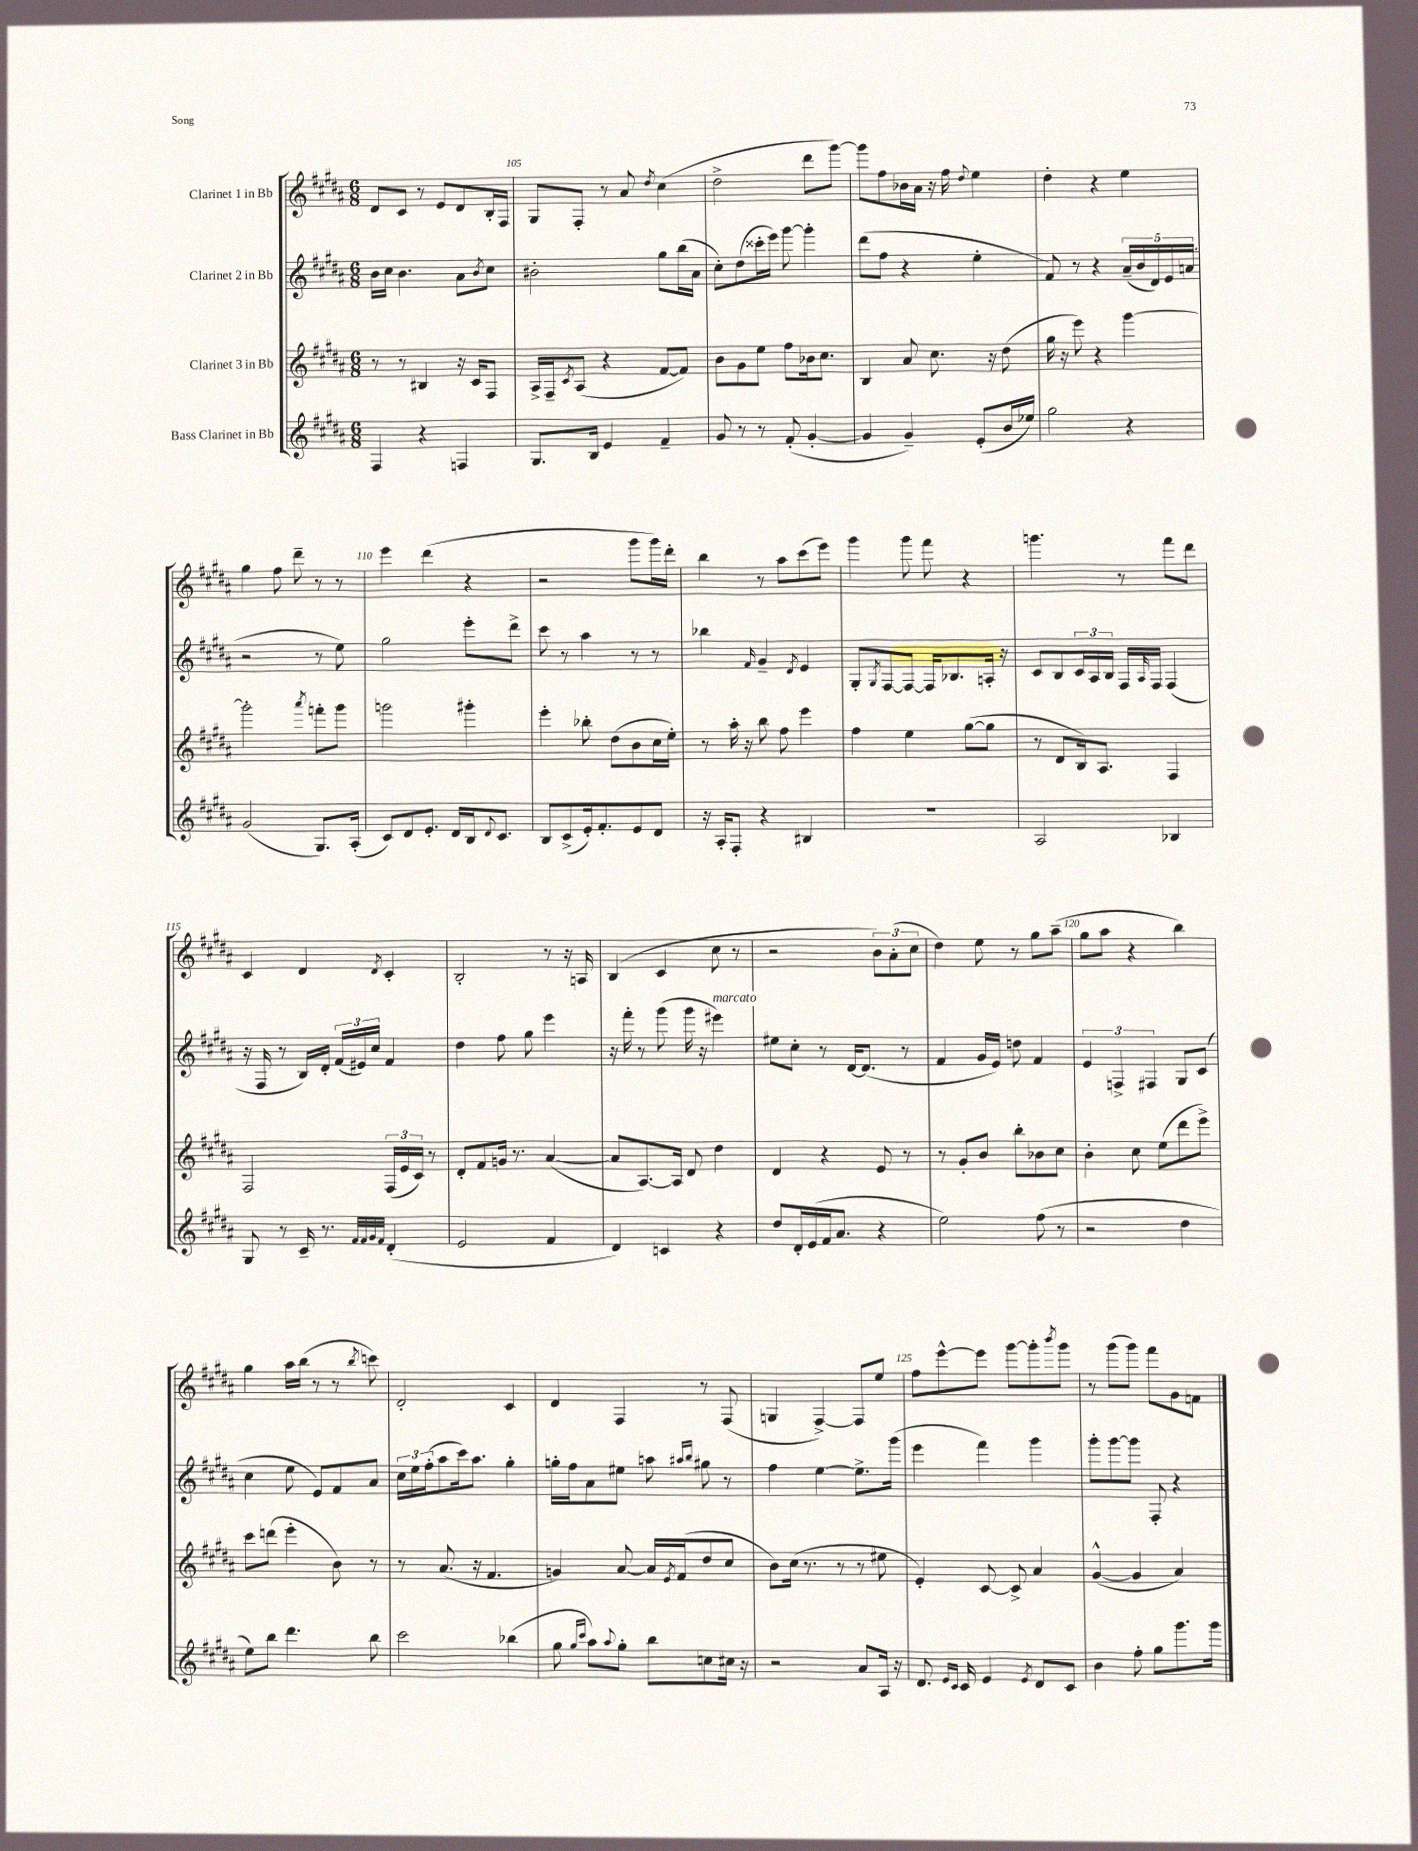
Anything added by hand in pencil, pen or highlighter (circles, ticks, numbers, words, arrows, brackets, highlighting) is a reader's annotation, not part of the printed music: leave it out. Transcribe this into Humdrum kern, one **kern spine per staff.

**kern	**kern	**kern	**kern
*staff4	*staff3	*staff2	*staff1
*clefG2	*clefG2	*clefG2	*clefG2
*k[f#c#g#d#a#]	*k[f#c#g#d#a#]	*k[f#c#g#d#a#]	*k[f#c#g#d#a#]
*M6/8	*M6/8	*M6/8	*M6/8
4F#	8r	16b	8d#
.	.	16cc#	.
.	8r	4.b	8c#
4r	4B#	.	8r
.	.	.	8e
4F	16r	8a#	8d#
.	16c#	.	.
.	.	8qb	.
.	8F#	8cc#	16B'
.	.	.	16F#
=	=	=	=
8.G#	16A#^	2b#'	8G#
.	16F#~	.	.
.	8qc#	.	.
.	(8A#	.	8F#'
16B	.	.	.
4e	4r	.	8r
.	.	.	8a#
.	.	.	8qdd#
4f#~	[8f#	8gg#	(4cc#
.	8f#])	(16bb	.
.	.	16a#	.
=	=	=	=
8g#	8b	8cc#')	2dd#^
8r	8g#	(8dd#	.
8r	8ee	16ccc##'	.
.	.	16eee)	.
(8f#'	8ff#	[8ggg#	.
[4g#'	16b-	4ggg#']	8ddd#
.	8.cc#	.	.
.	.	.	[8ggg#)
=	=	=	=
4g#]	4B	(8ddd#	8ggg#]
.	.	8ff#	8ff#
4g#~)	8a#	4r	16b-
.	.	.	16a#
.	8.cc#	.	16r
.	.	.	16ff#
.	.	.	8qqdd#
(8e'	.	4ee'	4ee
.	16r	.	.
16b	(8dd#	.	.
16ee-)	.	.	.
=	=	=	=
2gg#	16gg#	8f#)	4dd#'
.	16r	.	.
.	8eee)	8r	.
.	4r	4r	4r
4r	[4ggg#	(20a#~	4ee
.	.	20b	.
.	.	20d#)	.
.	.	20e	.
.	.	(20a	.
=	=	=	=
(2g#	2ggg#']	2r	4gg#
.	.	.	8ff#
.	.	.	8ddd#~
.	8qaaa#	.	.
8.G#)	8fff'	8r	8r
.	8ggg#	8ee)	8r
(16A#'	.	.	.
=	=	=	=
8c#)	2ggg	2gg#	4eee
8d#	.	.	.
8.e'	.	.	(4ddd#
16d#	.	.	.
16B	4ggg#'	8eee'	4r
8qqd#	.	.	.
8.c#	.	.	.
.	.	8ddd#^	.
=	=	=	=
8B	4eee'	8ccc#	2r
(8c#^	.	8r	.
16e')	8bb-'	4aa#	.
8.f#'	.	.	.
.	(8dd#	.	.
8e	8b	8r	8ggg#
8d#	16cc#	8r	16ggg#)
.	16ee')	.	16ddd#'
=	=	=	=
16r	8r	4bb-	4bb
16A#'	.	.	.
8F#'	16aa#'	.	.
.	16r	.	.
.	.	16qqf#	.
4r	8bb	4g#~	8r
.	8ff#	.	8aa#
.	.	8qd#	.
4B#	4eee	4e	(8ccc#
.	.	.	8eee)
=	=	=	=
2.r	4ff#	8G#'	4ggg#
.	.	8qG#	.
.	.	[8F#	.
.	4ee	8F#_	8ggg#
.	.	16F#]	8fff#
.	.	8.B-	.
.	([8gg#	.	4r
.	8gg#]	16A'	.
.	.	16r	.
=	=	=	=
2A#	8r	8c#	4.ggg
.	8d#	8B	.
.	16B)	24c#	.
.	.	24A#	.
.	8.A#	.	.
.	.	24B	.
.	.	16F#	8r
.	.	16qqA#	.
.	.	16F#	.
4B-	4F#	(4F#	8fff#
.	.	.	8ddd#
=	=	=	=
8G#	2F#	16r	4c#
.	.	16F#	.
8r	.	8r	.
16c#~	.	16B)	4d#
8.r	.	16d#'	.
.	.	(24f#	.
.	.	24e#)	.
.	.	24cc#	.
32qqf#	.	.	.
32qqf#	.	.	.
32qqg#	.	.	.
32qqf#	.	.	8qd#
(4d#'	(24F#	4f#	4c#'
.	24e	.	.
.	24c#)	.	.
.	8r	.	.
=	=	=	=
2e	8d#'	4dd#	2B'
.	8f#	.	.
.	16g	8ff#	.
.	8.r	.	.
.	.	8gg#	.
4f#	([4a#	4eee	8r
.	.	.	16r
.	.	.	16A
=	=	=	=
4d#)	8a#]	16r	(4B
.	.	16fff#'	.
.	[8.A#)	8r	.
4c	.	(8ggg#	4c#
.	16A#]	.	.
.	8d#	16ggg#	.
.	.	16r	.
4r	4dd#	4eee#)	8cc#
.	.	.	8r
=	=	=	=
8dd#	4d#	8ee#	2r
16d#'	.	8cc#'	.
(16e	.	.	.
16f#	4r	8r	.
8.a#	.	.	.
.	.	[16d#	.
.	.	(8.d#]	.
4r	8e	.	12b)
.	.	.	(12a#'
.	8r	8r	.
.	.	.	12cc#
=	=	=	=
2ee)	8r	4f#	4dd#)
.	8g#'	.	.
.	8b	16g#	8ee
.	.	16e)	.
.	8bb'	8dd	8r
(8ff#	8b-	4f#	8gg#
8r	8cc#	.	(8aa#~
=	=	=	=
2r	4b'	6e	8gg#
.	.	.	8aa#
.	.	6F^	.
.	8cc#	.	4r
.	.	6F#	.
.	(8ee	.	.
4dd#	8ddd#	8G#	4bb)
.	8eee^)	(8c#	.
=	=	=	=
8ee)	8ccc#	4cc#	4gg#
8bb	(8ddd	.	.
4.ddd#	4eee'	8ee	16aa#
.	.	.	(16bb
.	.	8e)	8r
.	8b)	8f#	8r
.	.	.	8qbb
8bb	8r	8a#	8ccc)
=	=	=	=
2ccc#	8r	24cc#	2d#'
.	.	24ee	.
.	.	(24ff#'	.
.	(8.a#	8aa#	.
.	.	16ccc#)	.
.	16r	8.aa#	.
.	4.f#	.	.
(4bb-	.	4gg#'	4c#
=	=	=	=
8gg#	4g)	16gg'	4d#
.	.	16ff#	.
16qqgg#	.	.	.
16qqccc#	.	.	.
8aa#)	.	8a#	.
8qqaa#	.	.	.
8gg#'	[8a#	8ee#	4F#
8bb	16a#]	8aa	.
.	8qe	.	.
.	(16f#	.	.
.	.	16qqaa#	.
.	.	16qqbb	.
8cc	8dd#	8gg#	8r
16cc#	8cc#	8r	(8F#
16r	.	.	.
=	=	=	=
2r	8b)	4ff#	4G
.	(16cc#	.	.
.	8.r	.	.
.	.	[4ee	[4F#^)
.	8r	.	.
8a#	8r	8.ee^]	8F#]
16A#	8ee#	.	8ee
16r	.	(16ggg#	.
=	=	=	=
8.d#	4e')	4eee	8ff#
.	.	.	[8eee^^
16qqe	.	.	.
16qqc#	.	.	.
16c#	.	.	.
4e	[8c#	4fff#)	8eee]
.	8c#^]	.	[8ggg#
8qe	.	.	.
8d#	4a#	4ggg#	8ggg#']
.	.	.	8qbbb
8c#	.	.	8ggg#
=	=	=	=
4b	([4g#^^	8ggg#'	8r
.	.	[8ggg#	(8ggg#
8ff#'	4g#]	8ggg#]	8ggg#)
8gg#	.	8F#'	8fff#
8.ggg#	4a#)	4r	8g#
.	.	.	8f
16ggg#	.	.	.
==	==	==	==
*-	*-	*-	*-
